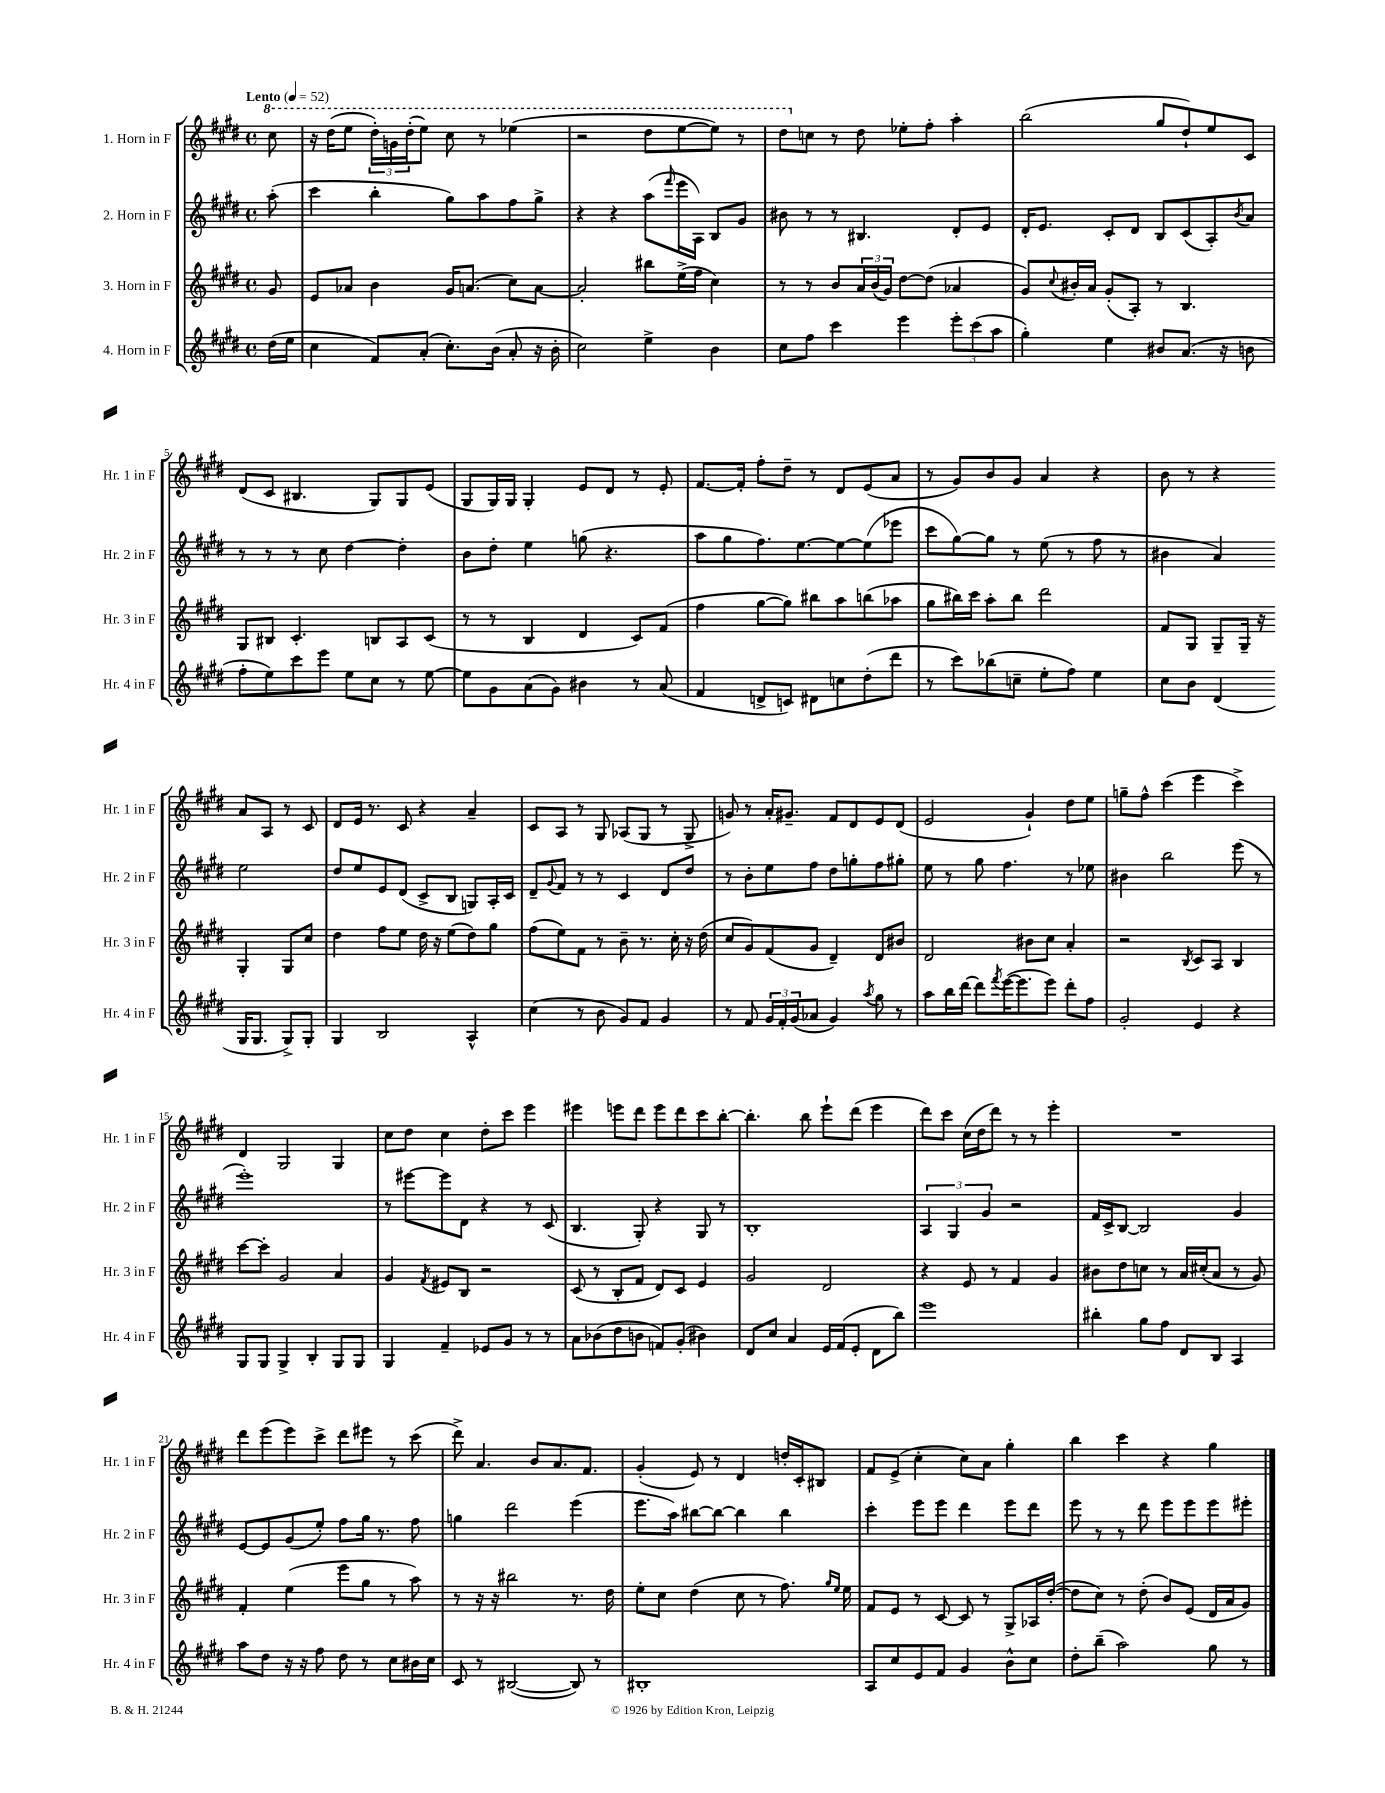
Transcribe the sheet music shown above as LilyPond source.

<<
\new StaffGroup <<
\new Staff = "s0" \with { instrumentName = "1. Horn in F" shortInstrumentName = "Hr. 1 in F" } {
    \clef treble \key e \major \defaultTimeSignature \time 4/4 \partial 8 \tempo "Lento" 4 = 52
    \ottava #1 cis'''8 |
    r16 dis'''16( e'''8 \tuplet 3/2 { dis'''16-.) g''16 dis'''16-.( } e'''8) cis'''8 r8 ees'''4( |
    r2 dis'''8 e'''8~ e'''8) r8 |
    dis'''8 \ottava #0 c''8 r8 dis''8 ees''8-. fis''8-. a''4-. |
    b''2( gis''8 dis''8-!) e''8 cis'8 |
    dis'8( cis'8 bis4. gis8) gis8 e'8( |
    gis8 gis16) gis16 gis4-. e'8 dis'8 r8 e'8-. |
    fis'8.~ fis'16-. fis''8-. dis''8-- r8 dis'8 e'8( a'8 |
    r8 gis'8) b'8 gis'8 a'4 r4 |
    b'8 r8 r4 a'8 a8 r8 cis'8 |
    dis'8 e'16 r8. cis'8 r4 a'4-- |
    cis'8 a8 r8 gis8 aes8( gis8 r8 gis8-> |
    g'8) r8 a'16-. gis'8.-- fis'8 dis'8 e'8 dis'8( |
    e'2 gis'4-!) dis''8 e''8 |
    g''8-- fis''8-^ cis'''4( e'''4 cis'''4->) |
    dis'4 gis2 gis4 |
    cis''8 dis''8 cis''4 dis''8-. cis'''8 e'''4 |
    eis'''4 e'''8 dis'''8 e'''8 dis'''8 cis'''8 b''8~-. |
    b''4.-. b''8 e'''8-! dis'''8( e'''4 |
    dis'''8) cis'''8 cis''16( dis''16 dis'''8) r8 r8 e'''4-. |
    R1 |
    dis'''8 e'''8( e'''8) cis'''8-> dis'''8 eis'''8 r8 cis'''8( |
    dis'''8->) a'4. b'8 a'8. fis'8. |
    gis'4-.( e'8) r8 dis'4 d''16-. cis'16-. bis8 |
    fis'8 e'8->( cis''4-. cis''8) a'8 gis''4-. |
    b''4 cis'''4 r4 gis''4 \bar "|." |
}
\new Staff = "s1" \with { instrumentName = "2. Horn in F" shortInstrumentName = "Hr. 2 in F" } {
    \clef treble \key e \major \defaultTimeSignature \time 4/4 \partial 8
    a''8-.( |
    cis'''4 b''4-. gis''8) a''8 fis''8 gis''8-> |
    r4 r4 a''8( \grace { fis'''16 } e'''16 a16) b8 gis'8 |
    bis'8 r8 r8 bis4. dis'8-. e'8 |
    dis'16-. e'8. cis'8-. dis'8 b8 cis'8( a8-.) \acciaccatura { b'8 } a'8 |
    r8 r8 r8 cis''8 dis''4~ dis''4-. |
    b'8 dis''8-. e''4 g''8( r4. |
    a''8 gis''8 fis''8.) e''8.~ e''8~ e''8( ees'''8 |
    cis'''8 gis''8~) gis''8 r8 e''8( r8 fis''8 r8 |
    bis'4 a'4) e''2 |
    dis''8 e''8 e'8 dis'8( cis'8-> b8 g8) a16-. cis'16 |
    dis'8-- \appoggiatura { gis'8 } fis'8 r8 r8 cis'4 dis'8 dis''8 |
    r8 b'8-. e''8 fis''8 dis''8 g''8-. fis''8 gis''8-. |
    e''8 r8 gis''8 fis''4. r8 ees''8 |
    bis'4 b''2 e'''8( r8 |
    e'''1-.) |
    r8 eis'''8~ eis'''8 dis'8 r4 r8 cis'8( |
    b4. gis8-.) r4 gis8 r8 |
    b1-. |
    \tuplet 3/2 { a4 gis4 gis'4 } r2 |
    fis'16 cis'16-> b8~ b2 gis'4 |
    e'8~ e'8 gis'8( e''8-.) fis''8 gis''16 r8. fis''8 |
    g''4 dis'''2 e'''4( |
    e'''8. a''16) bis''8~ bis''8~ bis''4 bis''4 |
    cis'''4-. e'''8 e'''8 dis'''4 e'''8 dis'''8 |
    e'''8 r8 r8 dis'''8 e'''8 e'''8 e'''8 eis'''8-. \bar "|." |
}
\new Staff = "s2" \with { instrumentName = "3. Horn in F" shortInstrumentName = "Hr. 3 in F" } {
    \clef treble \key e \major \defaultTimeSignature \time 4/4 \partial 8
    gis'8 |
    e'8 aes'8 b'4 gis'16 a'8.( cis''8) a'8~ |
    a'2-. bis''8 e''16->( fis''16 cis''4) |
    r8 r8 b'8 \tuplet 3/2 { a'16 b'16( gis'16) } dis''8~ dis''8( aes'4 |
    gis'8) \appoggiatura { cis''8 } bis'16-. a'16 gis'8-.( a8-.) r8 b4. |
    gis8 bis8 cis'4.-. b8 a8 cis'8( |
    r8 r8 b4 dis'4 cis'8) fis'8( |
    fis''4 gis''8~ gis''8) bis''8 a''8 b''8( aes''8 |
    gis''8 bis''16) cis'''16 a''8-. bis''8 dis'''2 |
    fis'8 gis8 gis8-- gis16-- r16 gis4-. gis8 cis''8 |
    dis''4 fis''8 e''8 dis''16 r16 e''8( dis''8) gis''8 |
    fis''8( e''8) fis'8 r8 b'8-- r8. cis''16-. r16 dis''16( |
    cis''8 gis'8) fis'8( gis'8 dis'4--) dis'8 bis'8 |
    dis'2 bis'8 cis''8 a'4-. |
    r2 \acciaccatura { b8 } cis'8 a8 b4 |
    cis'''8~ cis'''8-. gis'2 a'4 |
    gis'4 \acciaccatura { fis'8 } eis'8 b8 r2 |
    cis'8( r8 b8-. fis'8 dis'8) cis'8 e'4 |
    gis'2 dis'2 |
    r4 e'8 r8 fis'4 gis'4 |
    bis'8 dis''8 c''8 r8 a'16 cis''16-.( a'8 r8 gis'8) |
    fis'4-. e''4( e'''8 gis''8 r8 a''8) |
    r8 r16 r16 bis''2 r8. dis''16 |
    e''8-. cis''8 dis''4( cis''8 r8 fis''8.) \grace { gis''16 e''16 } e''16 |
    fis'8 e'8 r8 cis'8~ cis'8 r8 gis8-> aes16 dis''16~-.( |
    dis''8 cis''8) r8 dis''8-.( b'8) e'8( dis'16 a'16 gis'8) \bar "|." |
}
\new Staff = "s3" \with { instrumentName = "4. Horn in F" shortInstrumentName = "Hr. 4 in F" } {
    \clef treble \key e \major \defaultTimeSignature \time 4/4 \partial 8
    dis''16( e''16 |
    cis''4 fis'8) a'8-.( cis''8.-.) b'16( a'8-. r16 b'16-. |
    cis''2) e''4-> b'4 |
    cis''8 fis''8 cis'''4 e'''4 \tuplet 3/2 { e'''8-. cis'''8( a''8 } |
    gis''4-.) e''4 bis'8 a'8.( r16 b'8 |
    fis''8-. e''8) cis'''8 e'''8 e''8 cis''8 r8 e''8~ |
    e''8 gis'8 a'8( gis'8) bis'4 r8 a'8( |
    fis'4 d'8-> c'8) dis'8 c''8 dis''8-.( dis'''8 |
    r8 cis'''8) bes''8( c''8-- e''8-. fis''8) e''4 |
    cis''8 b'8 dis'4( gis16 gis8. gis8->) gis8-. |
    gis4 b2 a4-^ |
    cis''4( r8 b'8 gis'8) fis'8 gis'4 |
    r8 fis'8 \tuplet 3/2 { gis'16 fis'16-. gis'16( } aes'8 gis'4) \acciaccatura { a''8 } gis''8 r8 |
    a''8 b''16 dis'''16~ dis'''8 \acciaccatura { fis'''8 } e'''16~( e'''8. e'''8) dis'''8-. fis''8 |
    gis'2-. e'4 r4 |
    gis8 gis8 gis4-> b4-. gis8 gis8 |
    gis4 fis'4-- ees'8 gis'8 r8 r8 |
    a'8 bes'8( dis''8 b'8 f'8) gis'8-.( bis'4) |
    dis'8 cis''8 a'4 e'16 fis'16( e'8-. dis'8 b''8) |
    e'''1 |
    bis''4-. gis''8 fis''8 dis'8 b8 a4 |
    a''8 dis''8 r16 r16 fis''8 dis''8 r8 cis''8 bis'16 cis''16 |
    cis'8 r8 bis2~( bis8) r8 |
    bis1-. |
    a8 cis''8 e'8 fis'8 gis'4 b'8-^ cis''8 |
    dis''8-. b''8--( a''2) gis''8 r8 \bar "|." |
}
>>
>>
